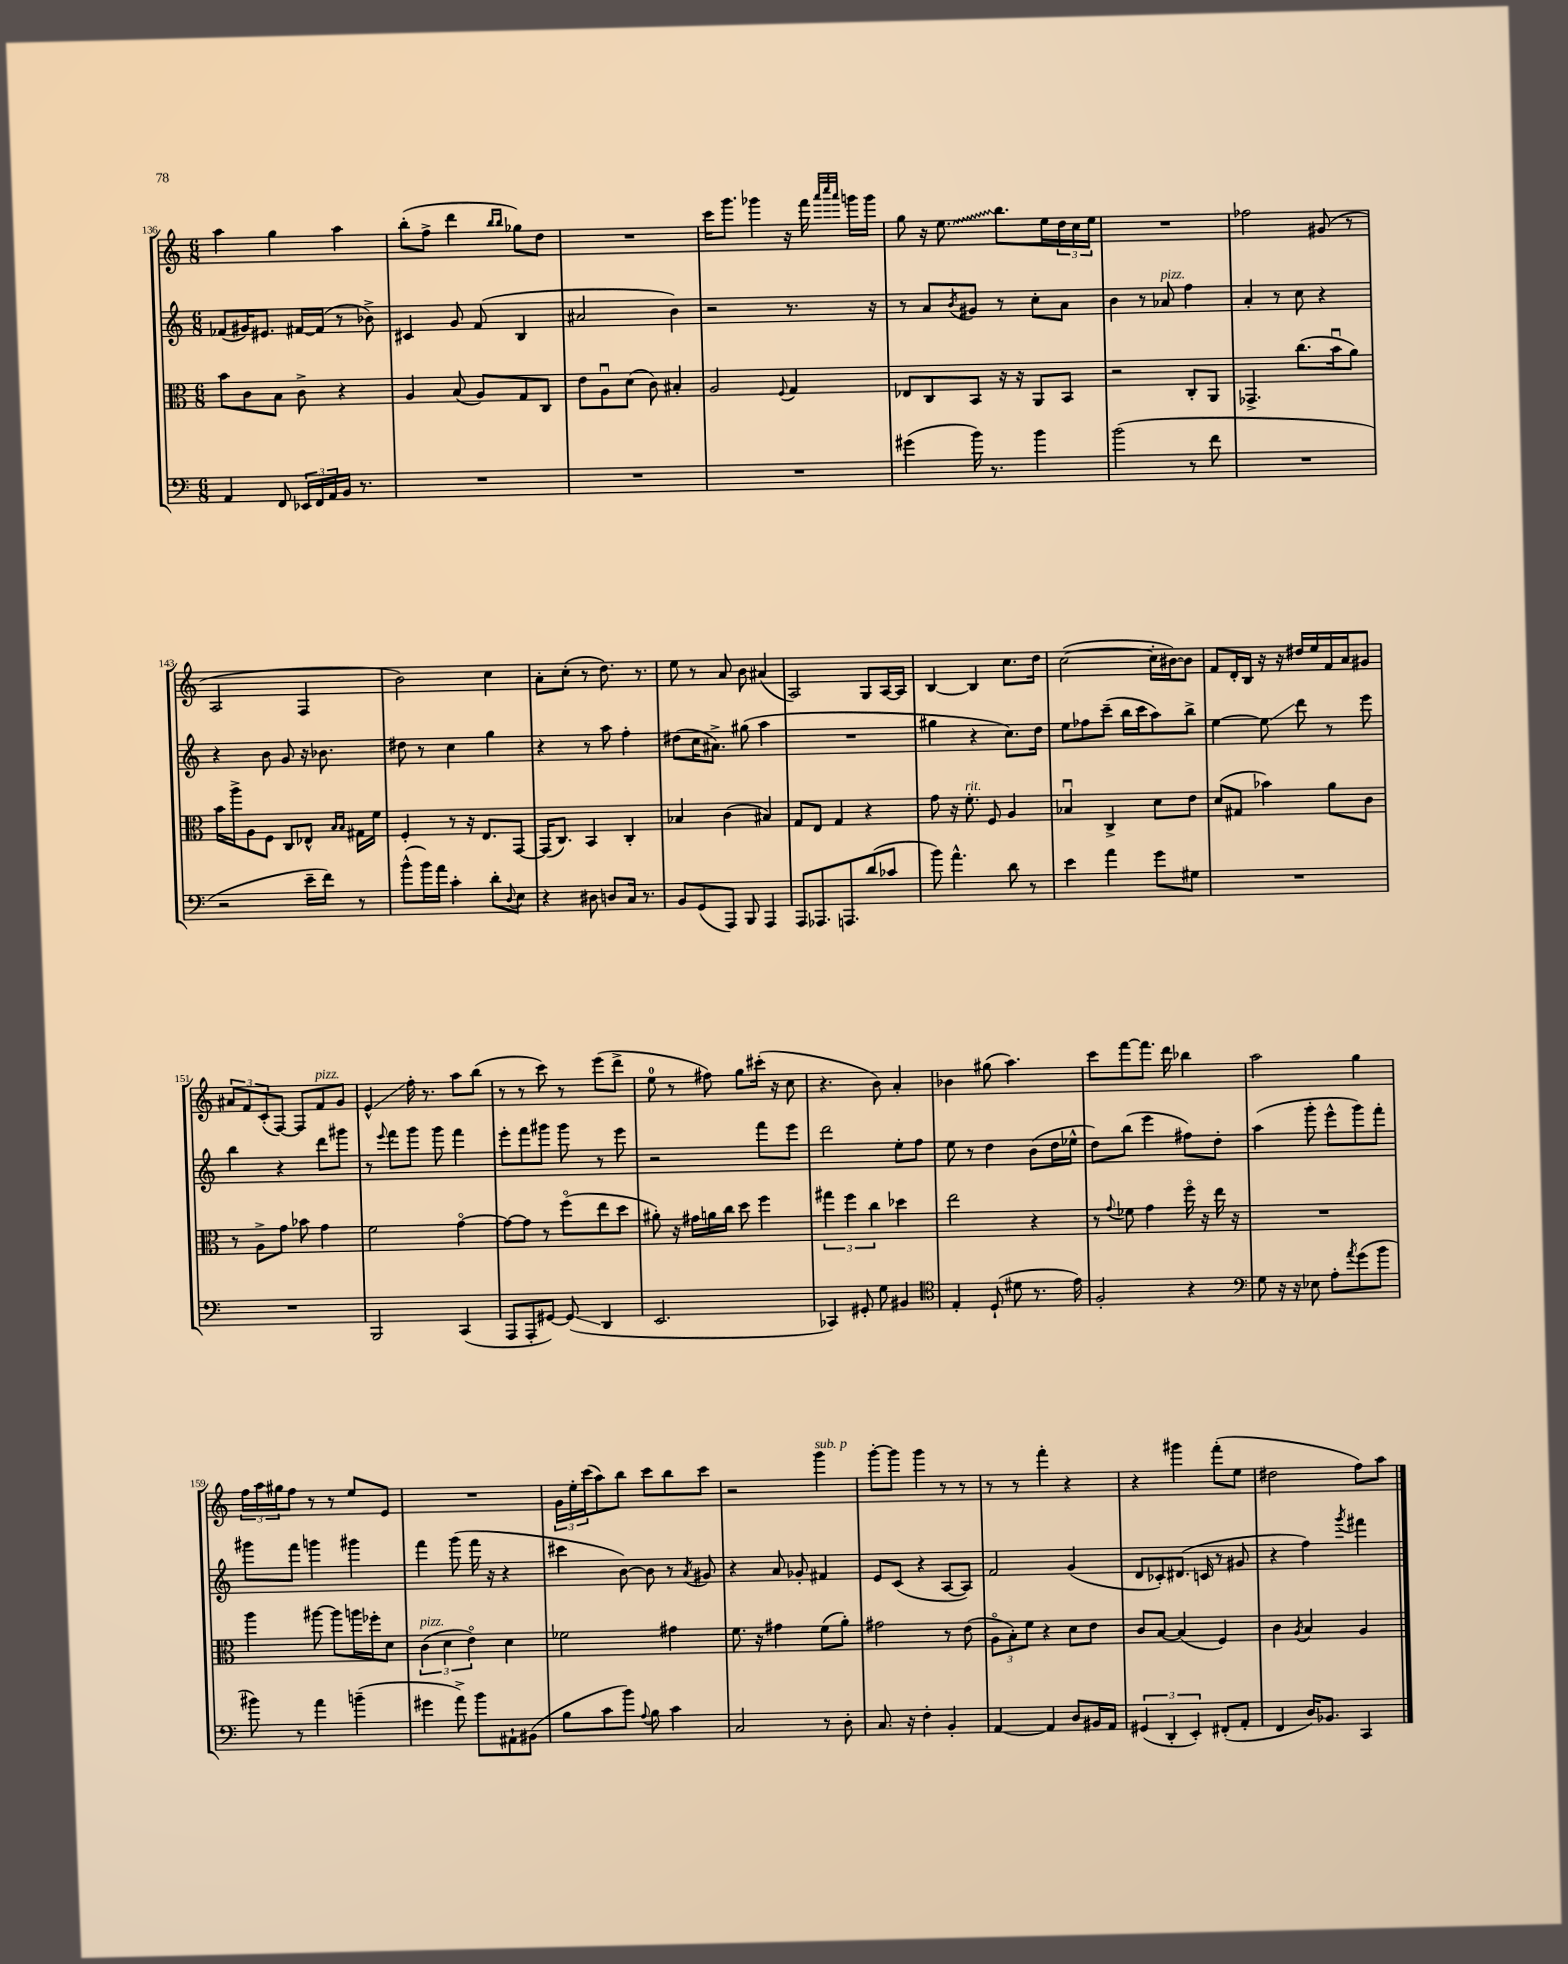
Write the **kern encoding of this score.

**kern	**kern	**kern	**kern
*staff4	*staff3	*staff2	*staff1
*clefF4	*clefC3	*clefG2	*clefG2
*k[]	*k[]	*k[]	*k[]
*M6/8	*M6/8	*M6/8	*M6/8
4AA	8b	(8f-	4aa
.	8c	16g#)	.
.	.	8.e#	.
8FF	8B	.	4gg
24EE-	8c^	[16f#	.
24FF	.	.	.
.	.	(16f#]	.
24AA	.	.	.
16BB	4r	8r	4aa
8.r	.	.	.
.	.	8b-^)	.
=	=	=	=
2.r	4A	4c#	(8bb'
.	.	.	8ff^
.	(8B	8g	4ddd
.	8A)	(8f	.
.	.	.	16qqbb
.	.	.	16qqbb
.	8G	4B	8gg-)
.	8C	.	8dd
=	=	=	=
2.r	8e	2a#	2.r
.	8Au	.	.
.	(8d	.	.
.	8c)	.	.
.	4B#'	4b)	.
=	=	=	=
2.r	2A	2r	16ccc
.	.	.	8.ggg
.	.	.	4ggg-
.	8qqF	.	.
.	4G	8.r	16r
.	.	.	16fff
.	.	.	32qqaaa
.	.	.	32qqcccc
.	.	.	32qqaaa
.	.	.	16ggg
.	.	16r	16ggg
=	=	=	=
(4g#	8E-	8r	8gg
.	8C	8a	16r
.	.	.	8.ee
.	.	8qb	.
16b)	8BB	8g#	.
8.r	.	.	.
.	16r	8r	8.bb
.	16r	.	.
4b	8AA	8cc'	.
.	.	.	16ee
.	8BB	8a	24dd
.	.	.	24cc
.	.	.	24ee
=	=	=	=
(2b	2r	4b	2.r
.	.	8r	.
.	.	8a-	.
8r	8C'	4ff	.
8f	8AA	.	.
=	=	=	=
2.r	4.GG-^	4a'	2ff-
.	.	8r	.
.	(8.cc	8cc	.
.	.	4r	(8g#
.	16bu	.	.
.	8a)	.	8r
=	=	=	=
2r	16b	4r	2A
.	16aa^	.	.
.	8A	.	.
.	8F	8b	.
.	8C	8g	.
16e~	8E-^^	16r	4F
16f)	.	8.b-	.
.	16qqB	.	.
.	16qqB	.	.
8r	16G#	.	.
.	16f	.	.
=	=	=	=
(8b^^	4F'	8dd#	2b)
16b)	.	8r	.
16a	.	.	.
4c'	8r	4cc	.
.	16r	.	.
.	8.E	.	.
8d'	.	4gg	4cc
8qqD	.	.	.
8E	[8GG	.	.
=	=	=	=
4r	(16GG]	4r	8a'
.	8.C)	.	.
.	.	.	(8cc'
8D#	4BB	8r	8r
8D	.	8aa	8.dd)
16C	4C'	4ff'	.
8.r	.	.	8.r
=	=	=	=
8BB	4B-	(8dd#	8ee
(8GG	.	16cc	8r
.	.	8.a#^)	.
8AAA)	(4c	.	8a
8BBB	.	(8gg#	8b
4AAA	4B#)	4aa	(4a#
=	=	=	=
8AAA	8G	2.r	2A)
8.AAA-	8E	.	.
.	4G	.	.
8.AAA	.	.	.
(8d	4r	.	8G
8c-	.	.	[16A
.	.	.	16A]
=	=	=	=
8b)	8g	4gg#	[4B
4.a^^	16r	.	.
.	8.f'	.	.
.	.	4r	4B]
.	8F	.	.
8d	4A	8.cc)	8.cc
8r	.	.	.
.	.	16dd	16dd
=	=	=	=
4e	4B-u	8ee	([2cc
.	.	8ff-	.
4a	4C^	(8ccc~	.
.	.	16bb	.
.	.	16ccc	.
8g	8d	8aa)	16cc']
.	.	.	[16b#)
8G#	8e	8bb^	8b#]
=	=	=	=
2.r	(8d	[4ee	8f
.	8G#	.	16d'
.	.	.	16B
.	4b-)	8ee]	16r
.	.	.	16r
.	.	8ddd	16dd#
.	.	.	16ee
.	8a	8r	16f
.	.	.	16a
.	8c	8eee	8g#
=	=	=	=
2.r	8r	4bb	12a#
.	.	.	12f
.	8A^	.	.
.	.	.	(12c'
.	8g	4r	[8F)
.	8b-	.	8F]
.	4g	8ddd	8f
.	.	8ggg#	8g
=	=	=	=
2BBB	2f	8r	4e^^
.	.	8qqeee	.
.	.	8fff	.
.	.	8ggg	16ff'
.	.	.	8.r
.	.	8ggg	.
(4CC	[4go	4fff	8aa
.	.	.	(8bb
=	=	=	=
8AAA	8g_	8eee'	8r
8AAA'	8g]	8fff	8r
[8GG#)	8r	8ggg#	8ccc)
(8GG#]	(8ffo	8ggg#	8r
4DD	8ee	8r	(8eee
.	8dd	8eee	8ddd^
=	=	=	=
2.EE	8a#')	2r	8ee
.	16r	.	8r
.	16g#	.	.
.	16a	.	8ff#)
.	16cc	.	.
.	8dd	.	8gg
.	4ff	8fff	(16ccc#'
.	.	.	16r
.	.	8eee	8cc
=	=	=	=
4CC-)	6gg#	2ddd	4.r
.	6ff	.	.
8GG#'	.	.	.
.	6cc	.	.
8G	.	.	8b)
4BB#	4dd-	8ee'	4a'
.	.	8ff	.
=	=	=	=
*clefC4	*	*	*
4E'	2ee	8ee	4b-
.	.	8r	.
(8D`	.	4dd	(8gg#
8d#	.	.	4.aa)
8.r	4r	(8b	.
.	.	16dd	.
16e)	.	16ee-^^	.
=	=	=	=
2F'	8r	8dd)	8ccc
.	8qqg	.	.
.	8f-	(8bb	[8fff
.	4g	4eee	8.fff]
.	.	.	16ddd
4r	16ffo	8ff#)	4bb-
.	16r	.	.
.	16ee	8dd'	.
.	16r	.	.
=	=	=	=
*clefF4	*	*	*
8G	2.r	(4aa	2aa
16r	.	.	.
16r	.	.	.
8E-	.	8ggg'	.
8A'	.	8eee^^	.
8qa	.	.	.
(8g	.	8ggg)	4gg
8b	.	8fff'	.
=	=	=	=
8b#)	4aa	8ggg#	24ff
.	.	.	24aa
.	.	.	24gg#
8r	.	8fff	8ff
4a	[8aa#	4ggg	8r
.	8aa#]	.	8r
(4b~	16aa	4ggg#	8ee
.	16ff-'	.	.
.	8d	.	8e
=	=	=	=
4g#	(6c	4fff	2.r
.	6d	.	.
8a^)	.	(8ggg	.
.	6eo)	.	.
8b	.	16fff	.
.	.	16r	.
8AA#`	4d	4r	.
(8BB#	.	.	.
=	=	=	=
8B	2f-	4ccc#	24g
.	.	.	24ee'
.	.	.	(24ccc
8c	.	.	8aa)
8b)	.	[8b)	8bb
8qqA	.	.	.
8B	.	8b]	8ccc
4c	4g#	8r	8bb
.	.	8qa	.
.	.	8g#	8ccc
=	=	=	=
2C	8.f	4r	2r
.	16r	.	.
.	4g#	8a	.
.	.	8g-'	.
8r	(8f	4f#	4ggg
8D'	8a')	.	.
=	=	=	=
8.C	2g#	8e	[8ggg'
.	.	(8c	8ggg]
16r	.	.	.
4F'	.	4r	4ggg
4BB'	8r	[8A	8r
.	(8e	8A])	8r
=	=	=	=
[4AA	12Ao	2f	8r
.	12B')	.	.
.	.	.	8r
.	12f	.	.
4AA]	4r	.	4fff'
8D	8d	(4g	4r
16BB#	8e	.	.
16AA	.	.	.
=	=	=	=
(6GG#	8c	8d	4r
.	[8B	8c-')	.
6DD'	.	.	.
.	(4B]	(8.d#	4ggg#
6EE')	.	.	.
.	.	16c	.
(8FF#'	4F)	8r	(8fff'
8AA'	.	8g#	8ee
=	=	=	=
4FF	4c	4r	2dd#
.	8qA	.	.
16D)	4B	4ff)	.
8.BB-	.	.	.
.	.	8qggg	.
4CC	4A	4fff#	8ff)
.	.	.	8aa
==	==	==	==
*-	*-	*-	*-
